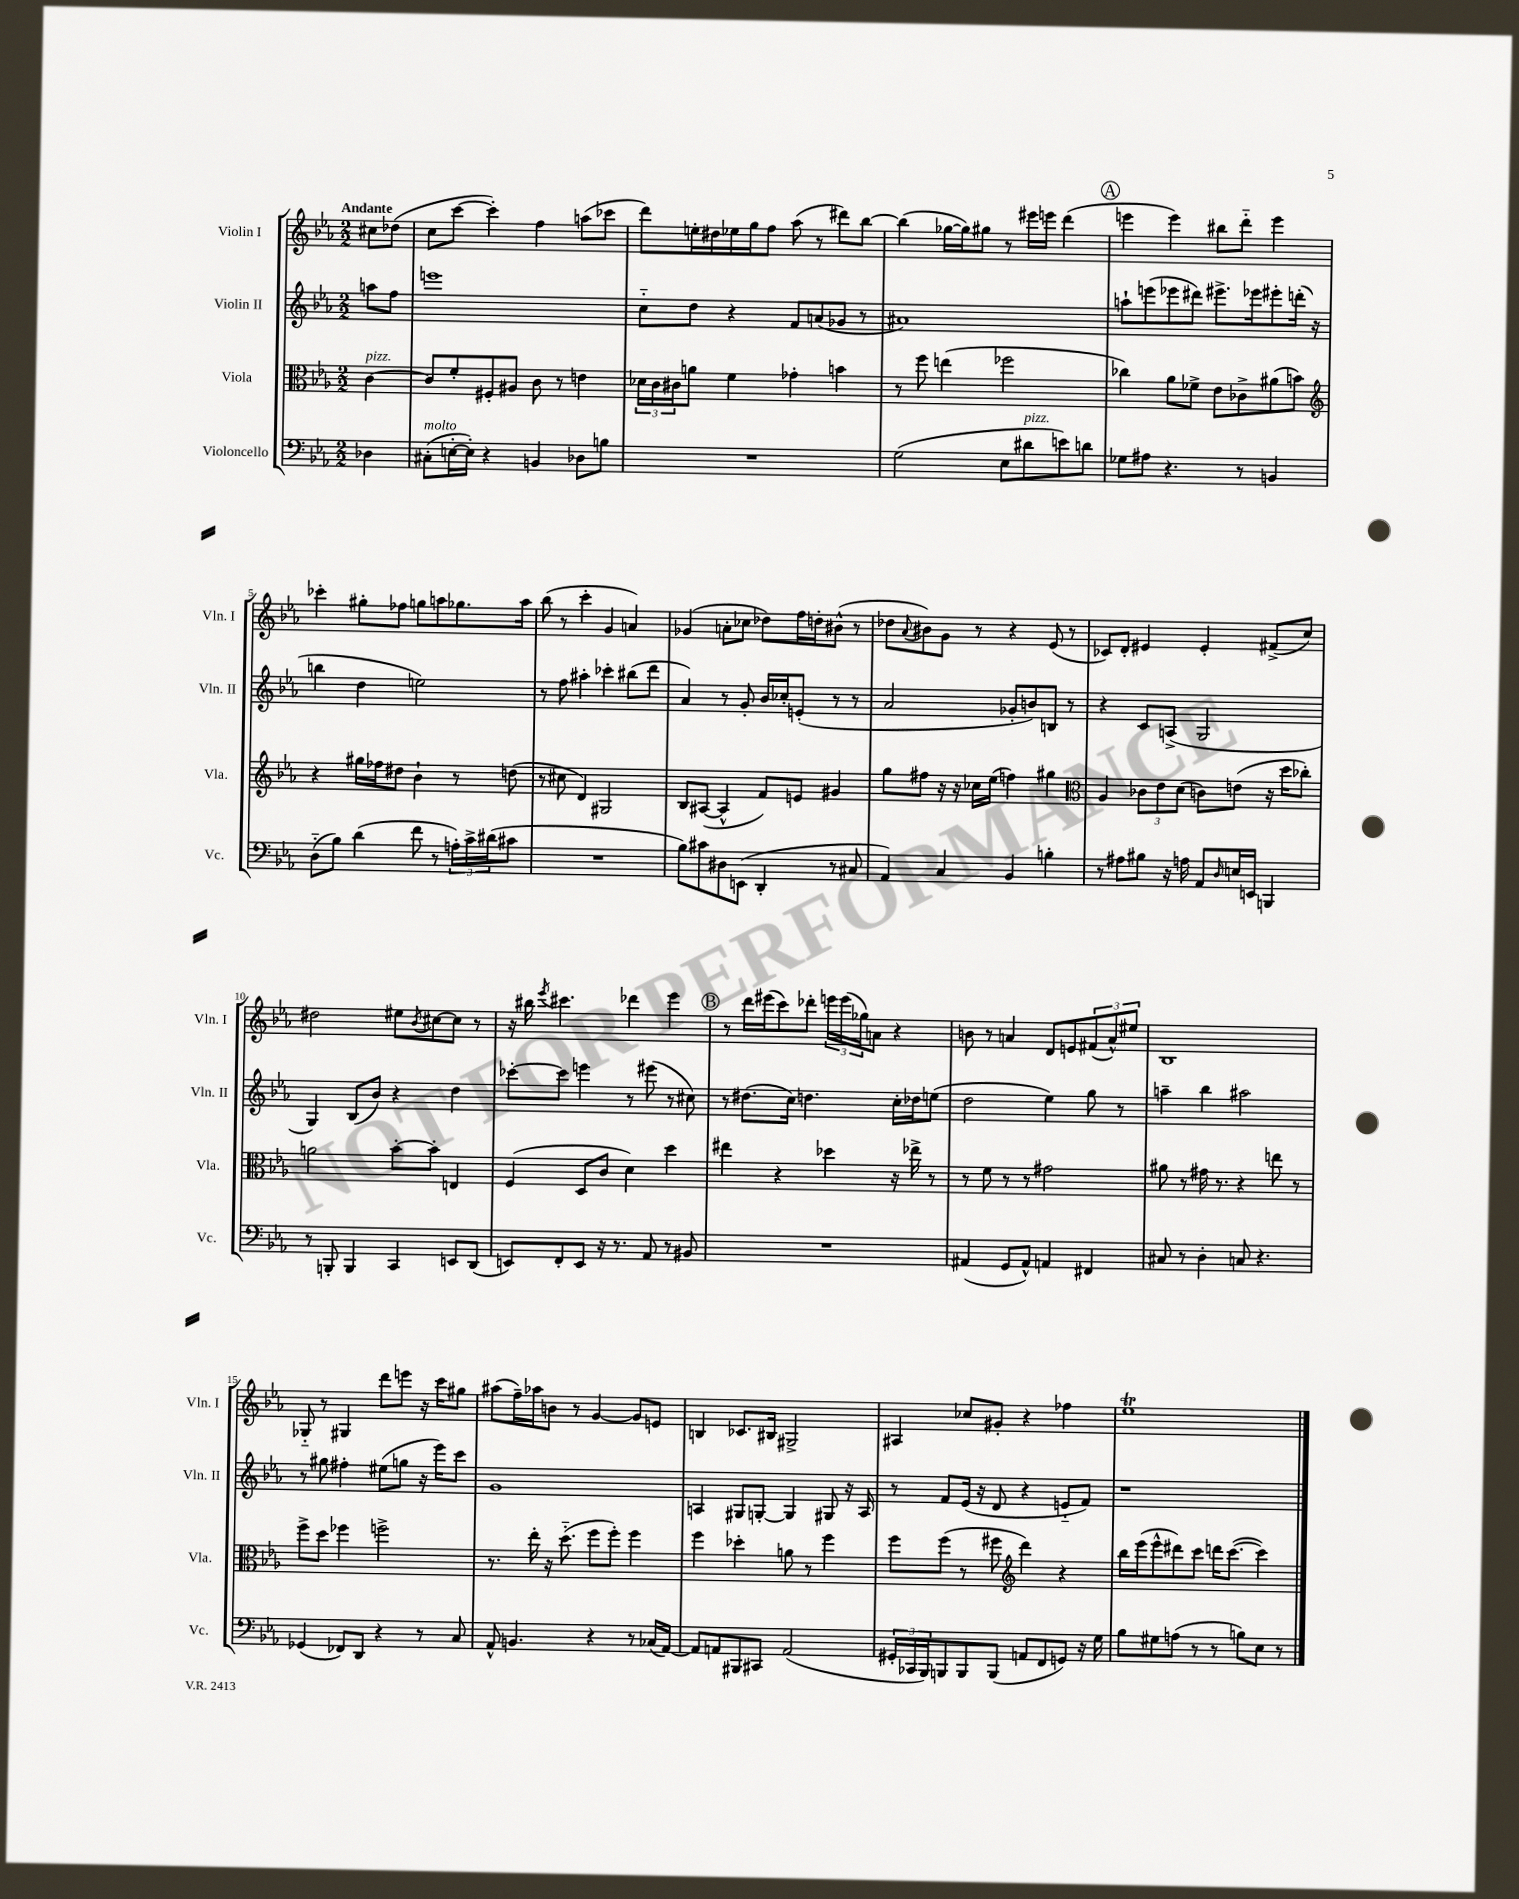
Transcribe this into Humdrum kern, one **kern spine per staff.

**kern	**kern	**kern	**kern
*staff4	*staff3	*staff2	*staff1
*clefF4	*clefC3	*clefG2	*clefG2
*k[b-e-a-]	*k[b-e-a-]	*k[b-e-a-]	*k[b-e-a-]
*M2/2	*M2/2	*M2/2	*M2/2
4D-	[4c	8aa	8cc#
.	.	8ff	(8dd-
=	=	=	=
(8C#'	8c]	1eee	8cc
[16E'	8f'	.	[8ccc
16E'])	.	.	.
4r	8F#'	.	4ccc'])
.	8A#	.	.
4BB	8c	.	4ff
.	8r	.	.
8D-	4e	.	(8aa
8B	.	.	8ccc-
=	=	=	=
1r	24d-	8cc'~	8ddd)
.	24c	.	.
.	24c#	.	.
.	8a	8dd	16ee'
.	.	.	16dd#
.	4f	4r	16ee-
.	.	.	16gg
.	.	.	8ff
.	4g-'	8f	(8aa-
.	.	(8a	8r
.	4b	8g-	8ddd#)
.	.	8r	[8bb-
=	=	=	=
(2G	8r	1a#)	(4bb-]
.	8ff	.	.
.	(4ee	.	[16gg-
.	.	.	16gg-])
.	.	.	8gg#
8E-	2ff-	.	8r
8d#	.	.	16eee#
.	.	.	16eee
8e)	.	.	(4ddd
8d	.	.	.
=	=	=	=
8G-	4cc-)	8aa`	4eee
8A#	.	(8eee	.
4.r	8a-	8eee-	4eee)
.	8f-^	8ddd#)	.
.	8e-	8.eee#^	8bb#
8r	8c-^	.	8ddd'~
.	.	16eee-	.
4BB	(8a#	8eee#'	4eee
.	8b)	(16ddd'	.
.	.	16r	.
=	=	=	=
*	*clefG2	*	*
(8D'~	4r	4bb	4ccc-'
8B-)	.	.	.
(4d	16gg#	4dd	8gg#'
.	16ff-	.	.
.	8dd#	.	8ff-
8f	4b-`	2ee)	8gg
8r	.	.	8aa
24A')	8r	.	8.gg-
24c^	.	.	.
(24d#	.	.	.
8c#	(8dd	.	.
.	.	.	16aa
=	=	=	=
1r	8r	8r	(8bb-
.	8cc#	8ff	8r
.	4d)	4aa#'	4ccc'
.	2G#	4ccc-'	4g
.	.	(8bb#	4a)
.	.	8ddd	.
=	=	=	=
8B-)	8B-	4a-)	(4g-
8c#	([8A#	.	.
8D#	4A#^^]	8r	8a'
(8EE	.	8g'	8cc-
4DD'	8f)	16b-	8dd-)
.	.	16cc-'	.
.	8e	(8e'	16ff
.	.	.	16dd'
8r	4g#	8r	(8b#^^
8C#	.	8r	8r
=	=	=	=
4AA-)	8gg	2a-	8dd-
.	.	.	8qqa-
.	8ff#	.	8b#)
4C	16r	.	8g
.	16r	.	.
.	16cc-	.	8r
.	(16ee-	.	.
4BB-	4ff)	8g-'	4r
.	.	8b)	.
4B'	4gg#	8B	(8e-
.	.	8r	8r
=	=	=	=
*	*clefC3	*	*
8r	4A-	4r	8c-)
8A#	.	.	8d'
8B#	12c-	8c	4e#
.	12e-	.	.
16r	.	(8A^	.
.	(12d	.	.
16A	.	.	.
8AA-	8c)	2G	4e#'
16qqD	.	.	.
16E	(8e	.	.
16EE	.	.	.
4BBB	16r	.	(8f#^
.	16dd	.	.
.	8cc-')	.	8cc)
=	=	=	=
8r	2a	4G)	2dd#
8BBB'	.	.	.
4BBB	.	(8B-	.
.	.	8b-)	.
4CC	[8b-'	4r	8ee#
.	.	.	8qb-
.	8b-']	.	[8cc#
8EE	4E	4dd	8cc#]
(8DD	.	.	8r
=	=	=	=
8EE)	(4F	[8ccc-'	16r
.	.	.	16bb#
.	.	.	8qeee-
8FF'	.	8ccc-]	4.ccc#
8EE	8D	4eee	.
16r	8c	.	.
8.r	.	.	.
.	4d)	8r	4ddd-
8AA-	.	(8eee#	.
8r	4dd	8r	4eee-
8BB#	.	8cc#)	.
=	=	=	=
1r	4ee#	8r	8r
.	.	(8.dd#	16ddd
.	.	.	(16eee#
.	4r	.	8ccc)
.	.	16cc)	.
.	.	4.dd	8ddd-'
.	4dd-	.	24eee
.	.	.	(24eee
.	.	.	24gg-)
.	.	.	8a
.	16r	16cc'	4r
.	16ee-^	16dd-	.
.	8r	(8ee	.
=	=	=	=
(4AA#	8r	2dd	8b
.	8f	.	8r
8GG	8r	.	4a
8AA#^^)	8r	.	.
4AA	2g#	4ee-)	8d
.	.	.	8e
4FF#	.	8gg	(12f#
.	.	.	12a^^)
.	.	8r	.
.	.	.	12ee#
=	=	=	=
8C#	8a#	4aa~	1B-
8r	8r	.	.
4D'	16g#	4bb-	.
.	8.r	.	.
8C	4r	2aa#	.
4.r	.	.	.
.	8ee	.	.
.	8r	.	.
=	=	=	=
(4GG-	8ff^	8r	8G-'~
.	8dd	8gg#	8r
8FF-)	4ff-	4ff#'	4G#
8DD	.	.	.
4r	2ff^	(8ee#	8ddd
.	.	8gg	8eee
8r	.	16r	16r
.	.	16eee-)	16ccc
8C	.	8ccc	8gg#
=	=	=	=
8AA-^^	8.r	1g	(8aa#
4.BB	.	.	16ff~)
.	16ee-'	.	16aa-
.	16r	.	8b
.	(8.dd'~	.	.
.	.	.	8r
4r	8ff	.	[4g
.	8ff')	.	.
8r	4ff	.	8g]
(16C-	.	.	8e
[16AA-)	.	.	.
=	=	=	=
8AA-]	4ff	4A	4B
8AA	.	.	.
8BBB#	4dd-'	8G#	8.c-
8CC#	.	[8G'	.
.	.	.	16B#
(2AA	8a	4G]	2G#^
.	8r	.	.
.	4ff	8G#	.
.	.	16r	.
.	.	16A	.
=	=	=	=
24GG#'	8ff	8r	4A#
24CC-	.	.	.
24BBB-)	.	.	.
8BBB	(8ff	8f	.
8BBB	8r	(16e-	8cc-
.	.	16r	.
(8BBB	8ff#	8d	8g#'
*	*clefG2	*	*
8AA	4ddd)	4r	4r
8FF	.	.	.
8GG)	4r	8e'~	4ff-
16r	.	8f)	.
16G	.	.	.
=	=	=	=
8B-	16bb-	1r	1ee-
.	(16eee-	.	.
8G#	8eee-^^	.	.
(8A	8ddd#)	.	.
8r	8ccc	.	.
8r	16ddd	.	.
.	([8.ccc	.	.
8B)	.	.	.
8E-	4ccc])	.	.
8r	.	.	.
==	==	==	==
*-	*-	*-	*-
